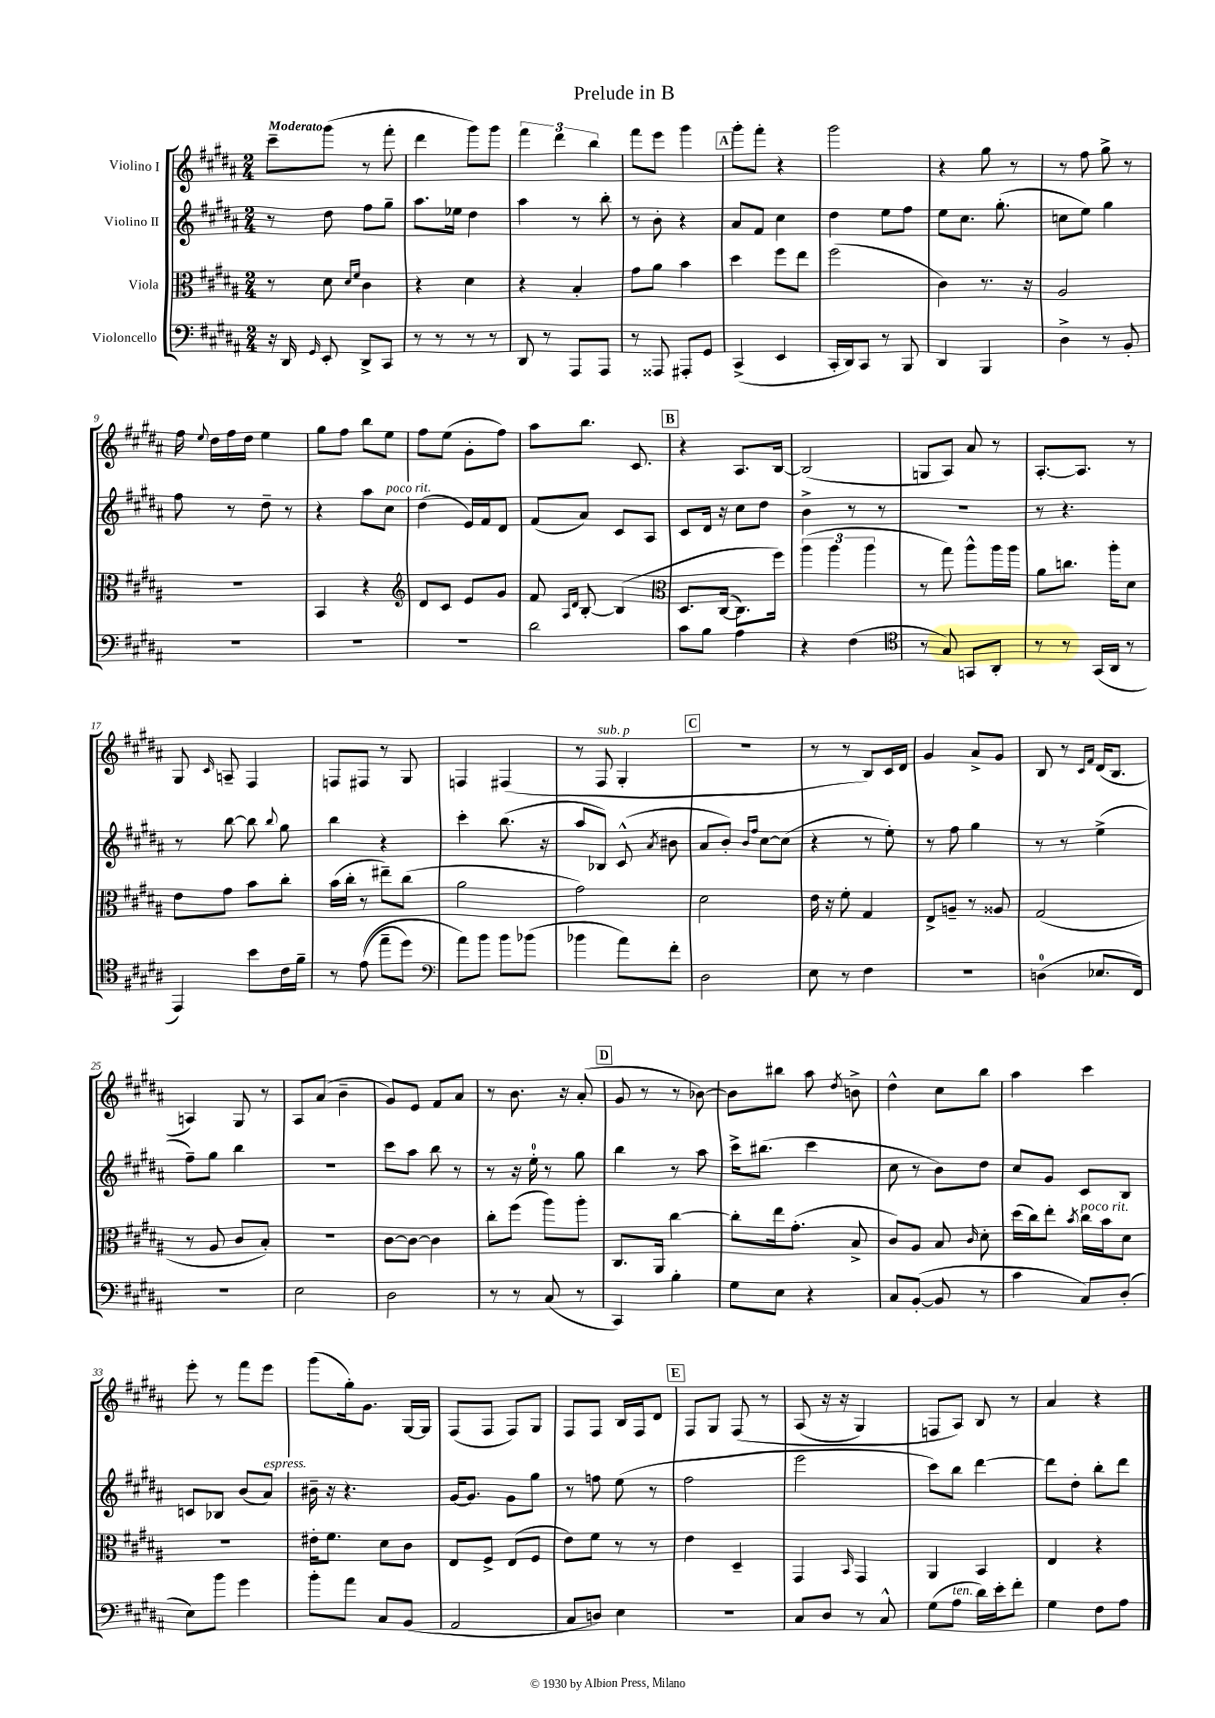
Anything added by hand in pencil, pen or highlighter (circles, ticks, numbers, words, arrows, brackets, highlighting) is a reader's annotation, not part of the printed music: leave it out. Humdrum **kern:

**kern	**kern	**kern	**kern
*part4	*part3	*part2	*part1
*staff4	*staff3	*staff2	*staff1
*I"Violoncello	*I"Viola	*I"Violino II	*I"Violino I
*clefF4	*clefC3	*clefG2	*clefG2
*k[f#c#g#d#a#]	*k[f#c#g#d#a#]	*k[f#c#g#d#a#]	*k[f#c#g#d#a#]
*M2/4	*M2/4	*M2/4	*M2/4
=1	=1	=1	=1
!	!	!	!LO:TX:a:B:t=Moderato
16r	8r	8r	8ccc#~\L
16DD#/	.	.	.
16qqGG#/	.	.	.
8EE'/	8d#\	8dd#\	(8ggg#\J
.	16qqd#/LL	.	.
.	16qqf#/JJ	.	.
8DD#^/L	4c#\	8ff#\L	8r
8CC#/J	.	8gg#~\J	8fff#'\
=2	=2	=2	=2
8r	4r	8.aa#\L	4ddd#\
8r	.	.	.
.	.	16ee-X\Jk	.
8r	4d#\	4dd#\	8ggg#\L)
8r	.	.	8ggg#\J
=3	=3	=3	=3
8DD#/	4r	4aa#\	6fff#\
8r	.	.	.
.	.	.	6ddd#\
8AAA#/L	4B'/	8r	.
.	.	.	6bb\
8AAA#/J	.	8bb'\	.
=4	=4	=4	=4
8r	8g#\L	8r	8fff#\L
8AAA##X/	8a#\J	8b'\	8eee\J
8AAA#X'/L	4b\	4r	4ggg#\
8GG#/J	.	.	.
!!LO:REH:place=s1:t=A
=5	=5	=5	=5
(4CC#^/	4dd#\	8a#/L	8ggg#'\L
.	.	8f#/J	8fff#'\J
4EE/	8ff#\L	4cc#\	4r
.	8ee\J	.	.
=6	=6	=6	=6
16CC#'/LL	(2ff#\	4dd#\	2ggg#\
16DD#/J)	.	.	.
8CC#/J	.	.	.
8r	.	8ee\L	.
8BBB/	.	8ff#\J	.
=7	=7	=7	=7
4DD#/	4c#\)	8ee\L	4r
.	.	8.cc#\J	.
4BBB/	8.r	.	8gg#\
.	.	(8.gg#'\	.
.	.	.	8r
.	16r	.	.
=8	=8	=8	=8
4D#^\	2A#/	8ccn\L	8r
.	.	8ee\J)	8ff#\
8r	.	4gg#\	8gg#^\
8BB'/	.	.	8r
!!LO:LB:g=z
=9	=9	=9	=9
2r	2r	8ff#\	16ff#\
.	.	.	8qqee/
.	.	.	16dd#\LL
.	.	8r	16ff#\
.	.	.	16dd#\JJ
.	.	8dd#~\	4ee\
.	.	8r	.
=10	=10	=10	=10
2r	4BB/	4r	8gg#\L
.	.	.	8ff#\J
.	4r	8aa#\L	8bb\L
!	!	!LO:TX:a:i:t=poco rit.	!
.	.	8cc#\J	8ee\J
=11	=11	=11	=11
*	*clefG2	*	*
2r	8d#/L	(4dd#\	8ff#\L
.	8c#/J	.	(8ee\J
.	8e/L	16e/LL)	8g#'\L
.	.	16f#/J	.
.	8g#/J	8d#/J	8ff#\J)
=12	=12	=12	=12
2d#\	8f#/	(8f#/L	8aa#\L
.	16qqA#/LL	.	.
.	16qqd#/JJ	.	.
.	[8B'/	8a#/J)	8.bb\J
.	(4B/]	8c#/L	.
.	.	.	8.c#/
.	.	8A#/J	.
!!LO:REH:place=s1:t=B
=13	=13	=13	=13
*	*clefC3	*	*
8c#\L	8.D#/L	8c#/L	4r
8B\J	.	16d#/Jk	.
.	([16C#/Jk	16r	.
4A#\	8.C#\L])	8cc#\L	8.A#/L
.	.	8dd#\J	.
.	16ff#\Jk)	.	[16B/Jk
=14	=14	=14	=14
4r	(6aa#\	4b^\	(2B/]
.	6aa#\	.	.
(4F#\	.	8r	.
.	6aa#\	.	.
.	.	8r	.
=15	=15	=15	=15
*clefC4	*	*	*
8r	8r	2r	8Gn/L
8G#/)	8gg#\)	.	8A#/J)
8GGn/L	8aa#^^\L	.	8a#/
8AA#'/J	16aa#\L	.	8r
.	16aa#\JJ	.	.
=16	=16	=16	=16
8r	8a#\L	8r	[8.A#'/L
8r	8.ccn\J	4.r	.
.	.	.	8.A#/J]
(16GG#/LL	.	.	.
16AA#/JJ	16aa#'\KL	.	.
8r	8d#\J	.	8r
!!LO:LB:g=z
=17	=17	=17	=17
4EE/)	8e\L	8r	8G#/
.	.	.	16qqc#/
.	8g#\J	[8bb\	8An~/
8b\L	8b\L	8bb\]	4F#/
.	.	8qqbb/	.
16c#\L	8cc#'\J	8gg#\	.
16f#~\JJ	.	.	.
=18	=18	=18	=18
8r	(16b\LL	4bb\	8Fn/L
.	16cc#'\JJ	.	.
((8e\	8r	.	8F#X/J
8ee~\L	8ee#X~\L)	4r	8r
8dd#\J)	(8cc#\J	.	8G#/
=19	=19	=19	=19
*clefF4	*	*	*
8a#\L)	2a#\	4ccc#'\	4Fn/
8b\J	.	.	.
8b\L	.	(8.bb\	(4F#X/
(8b-X\J	.	.	.
.	.	16r	.
=20	=20	=20	=20
4b-X\	2g#\)	8aa#/L	8r
!	!	!	!LO:TX:a:i:t=sub. p
.	.	8B-X/J)	8F#/
8a#\L)	.	(8c#^^/	4G#'/
.	.	8qa#/	.
8f#'\J	.	8b#X\	.
!!LO:REH:place=s1:t=C
=21	=21	=21	=21
2D#\	2d#\	8a#/L	2r
.	.	8b'/J)	.
.	.	16qqb/LL	.
.	.	16qqff#/JJ	.
.	.	[8cc#\L	.
.	.	(8cc#\J]	.
=22	=22	=22	=22
8E\	16e\	4r	8r
.	16r	.	.
8r	8f#'\	.	8r
4F#\	4G#/	8r	8B/L)
.	.	8ee'\)	16c#/L
.	.	.	16d#/JJ
=23	=23	=23	=23
2r	8E^/L	8r	4g#/
.	8An~/J	8ff#\	.
.	8r	4gg#\	8a#^/L
.	8A##X/	.	8g#/J
=24	=24	=24	=24
(4Dn\	(2G#/	8r	8B/
.	.	8r	8r
.	.	.	16qqc#/LL
.	.	.	16qqf#/JJ
8.E-X/L	.	(4ee^\	(16d#/KL
.	.	.	8.B/J
16FF#/Jk)	.	.	.
!!LO:LB:g=z
=25	=25	=25	=25
2r	8r	8ff#~\L)	4An/)
.	8A#/	8gg#\J	.
.	8c#/L	4bb\	8G#/
.	8B'/J)	.	8r
=26	=26	=26	=26
2E\	2r	2r	8A#/L
.	.	.	(8a#/J
.	.	.	4b~\
=27	=27	=27	=27
2D#\	[8c#\L	8ccc#\L	8g#/L)
.	8c#\J_	8aa#\J	8e/J
.	4c#\]	8bb\	8f#/L
.	.	8r	8a#/J
=28	=28	=28	=28
8r	8cc#'\L	8r	8r
8r	(8ff#\J	16r	8.b\
.	.	16ee'\	.
(8C#/	8aa#\L)	8r	.
.	.	.	16r
8r	8aa#'\J	8gg#\	(8a#'/
!!LO:REH:place=s1:t=D
=29	=29	=29	=29
4CC#/)	8.C#/L	4bb\	8g#/
.	.	.	8r
.	16AA#/Jk	.	.
4B'\	[4cc#\	8r	8r
.	.	8aa#\	[8b-X\)
=30	=30	=30	=30
8G#\L	8cc#'\L]	16ccc#^\KL	8b-\L]
.	.	(8.bb#X\J	.
8E\J	16ee\k	.	8bb#X\J
.	(8.g#'\J	.	.
4r	.	4ccc#\	8aa#\
.	.	.	8qdd#/
.	8B^/	.	8bn^\
=31	=31	=31	=31
8C#/L	8c#/L)	8cc#\	4dd#^^\
([8BB'/J	8A#/J	8r	.
8BB/]	8B/	8b\L)	8cc#\L
.	16qqc#/	.	.
8r	8d#'\	8dd#\J	8bb\J
=32	=32	=32	=32
4c#\	(16dd#\LL	8cc#/L	4aa#\
.	16cc#\J)	.	.
.	8ee'\J	8g#/J	.
.	8qb/	.	.
!	!LO:TX:a:i:t=poco rit.	!	!
8C#/L)	16cc#\LL	8c#/L	4ccc#\
.	16b\J	.	.
(8D#'/J	8d#\J	8B/J	.
!!LO:LB:g=z
=33	=33	=33	=33
8E\L)	2r	8cn/L	8eee'\
8b\J	.	8B-X/J	8r
4g#\	.	(8b/L	8fff#\L
!	!	!LO:TX:a:i:t=espress.	!
.	.	8a#/J)	8eee\J
=34	=34	=34	=34
8b'\L	16e#X'\KL	16b#X~\	(8ggg#\L
.	8.f#\J	16r	.
8a#\J	.	4.r	16gg#'\k)
.	.	.	8.g#\J
8C#/L	8d#\L	.	.
(8BB/J	8c#\J	.	[16G#/LL
.	.	.	16G#/JJ]
=35	=35	=35	=35
2AA#/	8E/L	[16g#/KL	(8F#/L
.	.	8.g#/J]	.
.	8F#^/J	.	8F#/J
.	(8E/L	8g#\L	8F#/L)
.	8F#/J	8gg#\J	8G#/J
=36	=36	=36	=36
8C#/L	8e\L)	8r	8F#/L
8Dn/J)	8f#\J	8ffn\	8F#/J
4E\	8r	(8ee\	16B/LL
.	.	.	16F#/J
.	8r	8r	8d#/J
!!LO:REH:place=s1:t=E
=37	=37	=37	=37
2r	4e\	2ff#\	8F#/L
.	.	.	8G#/J
.	4D#~/	.	(8F#/
.	.	.	8r
=38	=38	=38	=38
8C#/L	4GG#/	2eee\	(8A#/
8D#/J	.	.	16r
.	.	.	16r
.	16qqBB/	.	.
8r	4GG#/	.	4G#/)
8C#^^/	.	.	.
=39	=39	=39	=39
(8G#\L	4AA#/	8ccc#\L)	8Fn/L
!LO:TX:a:i:t=ten.	!	!	!
8A#\J	.	8bb\J	8A#/J)
16d#\LL)	4BB/	[4ddd#\	8B/
16e'\J	.	.	.
8f#'\J	.	.	8r
=40	=40	=40	=40
4G#\	4E/	8ddd#\L]	4a#/
.	.	8dd#'\J	.
8F#\L	4r	8bb'\L	4r
8A#\J	.	8ddd#\J	.
==	==	==	==
*-	*-	*-	*-
